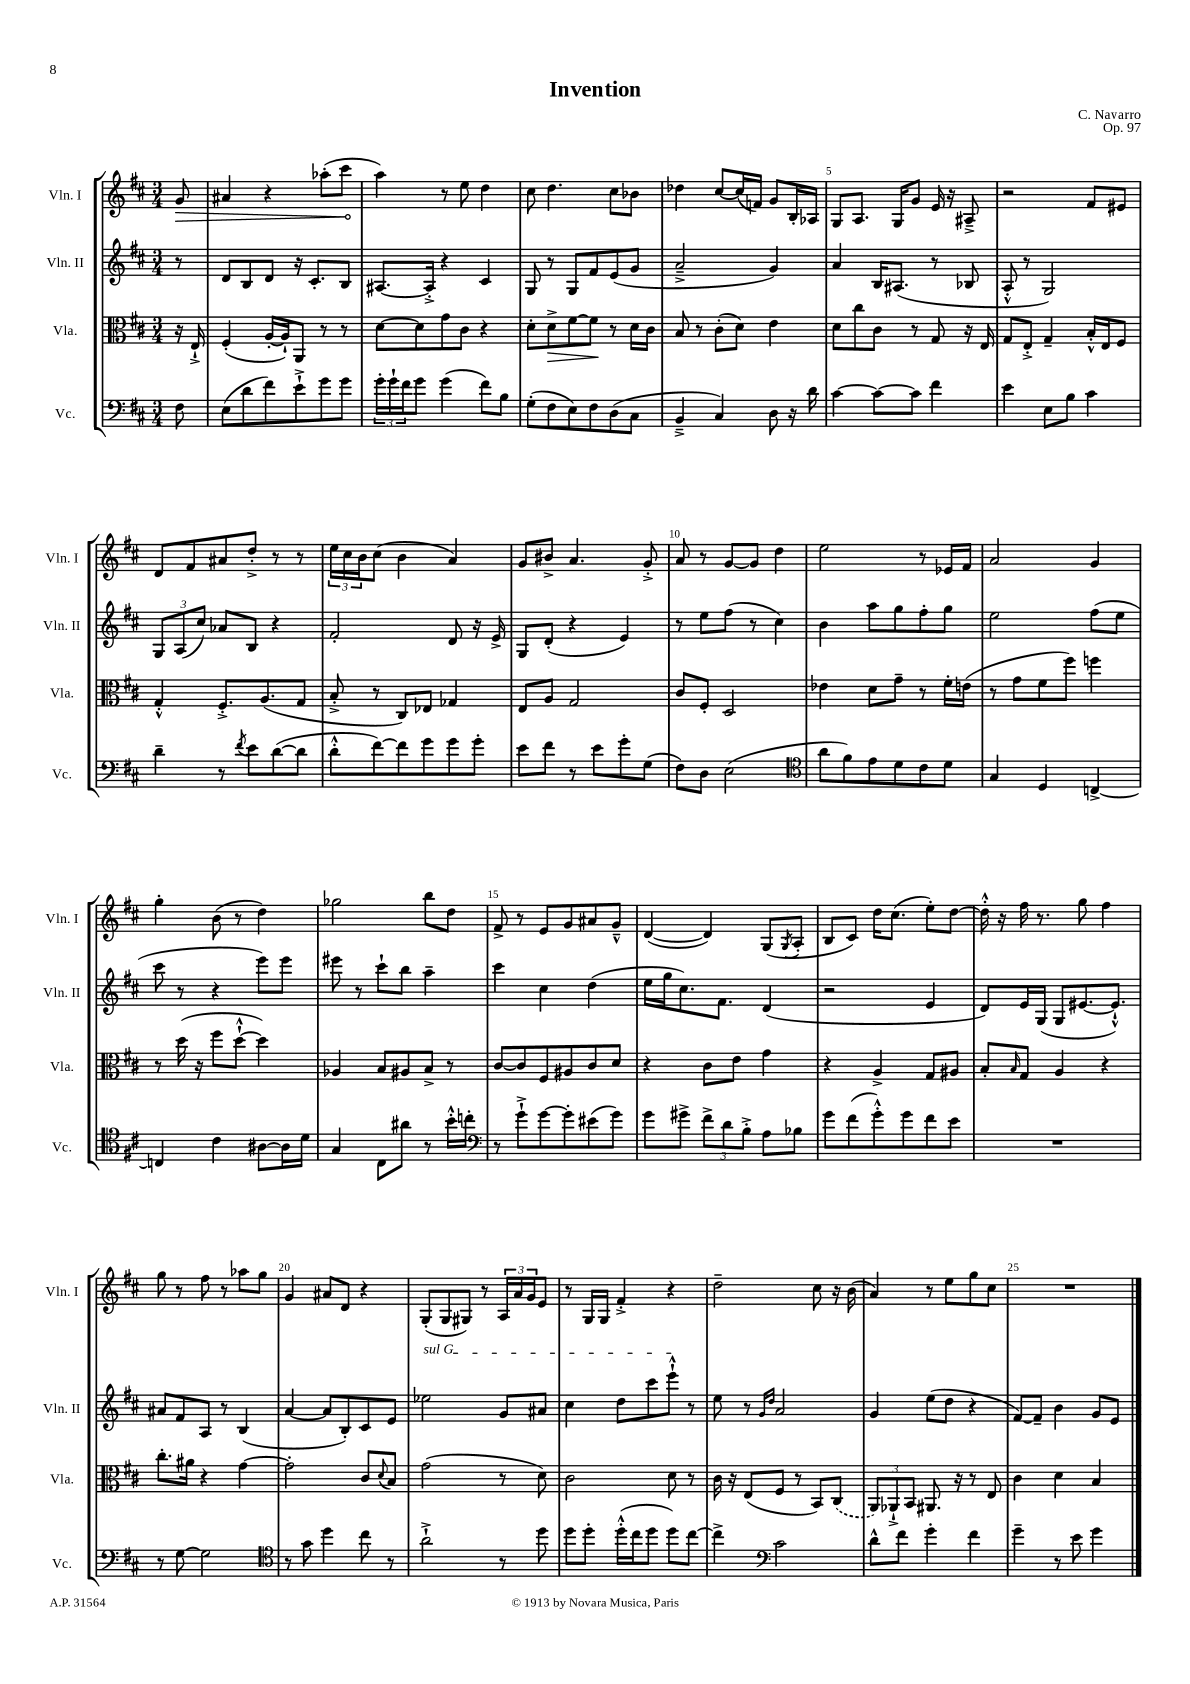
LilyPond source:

\header { title = "Invention" composer = "C. Navarro" opus = "Op. 97" }
<<
\new StaffGroup <<
\new Staff = "s0" \with { instrumentName = "Vln. I" shortInstrumentName = "Vln. I" } {
    \clef treble \key d \major \numericTimeSignature \time 3/4 \partial 8
    \once \override Hairpin.circled-tip = ##t g'8\> |
    ais'4 r4 aes''8-.( cis'''8\! |
    a''4) r8 e''8 d''4 |
    cis''8 d''4. cis''8 bes'8 |
    des''4 cis''8~ cis''16( f'16) g'8 b16-. aes16 |
    g8 a8. g16 g'8 e'16 r16 ais8---> |
    r2 fis'8 eis'8 |
    d'8 fis'8 ais'8 d''8-.-> r8 r8 |
    \tuplet 3/2 { e''16 cis''16 b'16 } cis''8( b'4 a'4) |
    g'8 bis'8-> a'4. g'8-.-> |
    a'8 r8 g'8~ g'8 d''4 |
    e''2 r8 ees'16 fis'16 |
    a'2 g'4 |
    g''4-. b'8( r8 d''4) |
    ges''2 b''8 d''8 |
    fis'8-> r8 e'8 g'8 ais'8 g'8---^ |
    d'4~( d'4) g8( \acciaccatura { g8 } a8-. |
    b8 cis'8) d''16 cis''8.( e''8-.) d''8~ |
    d''16-.-^ r16 fis''16 r8. g''8 fis''4 |
    g''8 r8 fis''8 r8 aes''8 g''8 |
    g'4 ais'8 d'8 r4 |
    g8-.( g8 gis8) r8 \tuplet 3/2 { a16 a'16 g'16 } e'8 |
    r8 g16 g16 fis'4-.-> r4 |
    d''2-- cis''8 r16 b'16( |
    a'4) r8 e''8 g''8 cis''8 |
    R2. \bar "|." |
}
\new Staff = "s1" \with { instrumentName = "Vln. II" shortInstrumentName = "Vln. II" } {
    \clef treble \key d \major \numericTimeSignature \time 3/4 \partial 8
    r8 |
    d'8 b8 d'8 r16 cis'8.-. b8 |
    ais8.~ ais16-.-> r4 cis'4 |
    g8 r8 g8 fis'8 e'8( g'8 |
    a'2---> g'4) |
    a'4 b16 ais8.( r8 bes8 |
    a8-.-^ r8 g2) |
    \tuplet 3/2 { g8 a8( cis''8) } aes'8 b8 r4 |
    fis'2-. d'8 r16 e'16-> |
    g8 d'8-.( r4 e'4) |
    r8 e''8 fis''8( r8 cis''4) |
    b'4 a''8 g''8 fis''8-. g''8 |
    e''2 fis''8( e''8 |
    cis'''8 r8 r4 e'''8) e'''8 |
    eis'''8 r8 cis'''8-! b''8 a''4-- |
    cis'''4 cis''4 d''4( |
    e''16 g''16 cis''8.) fis'8. d'4( |
    r2 e'4 |
    d'8) e'16 g16( g8 eis'8.~ eis'8.-!-^) |
    ais'8 fis'8 a8 r8 b4( |
    a'4~ a'8 b8-.) cis'8 e'8 |
    \once \override TextSpanner.bound-details.left.text = \markup { \italic "sul G" } ees''2\startTextSpan g'8 ais'8 |
    cis''4 d''8 cis'''8 e'''8-!-^\stopTextSpan r8 |
    e''8 r8 \grace { g'16 d''16 } a'2 |
    g'4 e''8( d''8 r4 |
    fis'8~) fis'8-- b'4 g'8 e'8 \bar "|." |
}
\new Staff = "s2" \with { instrumentName = "Vla." shortInstrumentName = "Vla." } {
    \clef alto \key d \major \numericTimeSignature \time 3/4 \partial 8
    r16 e16-!-> |
    fis4-.( a16~-. a16-!) a,8 r8 r8 |
    d'8~ d'8 g'8 cis'8 r4 |
    d'8-. d'8->\> fis'8~ fis'8\! r8 d'16 cis'16 |
    b8 r8 cis'8-.( d'8) e'4 |
    d'8 cis''8 cis'8 r8 g8 r16 e16 |
    g8 e8-.-> g4-- b16-.-^ e16 fis8 |
    g4-.-^ fis8.-.-> a8.( g8 |
    b8-.-> r8 cis8) ees8 ges4 |
    e8 a8 g2 |
    cis'8 fis8-. d2 |
    ees'4 d'8 g'8-- r8 fis'16-. e'16( |
    r8 g'8 fis'8 fis''8) f''4 |
    r8 d''16( r16 fis''8 d''8~-!-^ d''4) |
    aes4 b8 ais8 b8-> r8 |
    cis'8~ cis'8 fis8 ais8 cis'8 d'8 |
    r4 cis'8 e'8 g'4 |
    r4 a4-> g8 ais8 |
    b8-. \grace { b16 } g8 a4 r4 |
    cis''8.-. ais'16 r4 g'4~ |
    g'2-. cis'8 \appoggiatura { d'8 } b8 |
    g'2( r8 d'8) |
    cis'2 d'8 r8 |
    cis'16 r16 e8( fis8 r8 b,8) \once \slurDashed cis8( |
    \tuplet 3/2 { a,8) aes,8-!-> b,8 } ais,8. r16 r8 e8 |
    cis'4 d'4 b4 \bar "|." |
}
\new Staff = "s3" \with { instrumentName = "Vc." shortInstrumentName = "Vc." } {
    \clef bass \key d \major \numericTimeSignature \time 3/4 \partial 8
    fis8 |
    e8( d'8 fis'8) e'8-!-> g'8 g'8 |
    \tuplet 3/2 { g'16-. g'16-! fis'16 } g'8 g'4( fis'8) b8 |
    g8-.( fis8 e8) fis8 d8( cis8 |
    b,4---> cis4) d8 r16 d'16 |
    cis'4~ cis'8~ cis'8 fis'4 |
    e'4 e8 b8 cis'4 |
    d'4-- r8 \acciaccatura { fis'8 } e'8 d'8~( d'8 |
    d'8-.-^ fis'8~) fis'8 g'8 g'8 g'8-. |
    e'8 fis'8 r8 e'8 g'8-. g8( |
    fis8) d8 e2( |
    \clef tenor a'8 fis'8) e'8 d'8 cis'8 d'8 |
    g4 d4 c4~-> |
    c4 cis'4 ais8~ ais16 d'16 |
    g4 cis8 ais'8 r8 b'16-.-^ c''16-. |
    \clef bass r8 g'8-!-> g'8~ g'8-. eis'8( g'8) |
    g'8 gis'8-> \tuplet 3/2 { fis'8-> d'8 b8-.-> } a8 bes8 |
    g'8 fis'8( g'8-.-^) g'8 fis'8 e'8 |
    R2. |
    r8 g8~ g2 |
    \clef tenor r8 g'8 d''4 cis''8 r8 |
    a'2-!-> r8 d''8 |
    d''8 d''8-. d''16-.-^( cis''16 d''8 d''8) cis''8~ |
    cis''4-> \clef bass cis'2 |
    d'8-^ fis'8 g'4-. fis'4 |
    g'4-- r8 e'8 g'4 \bar "|." |
}
>>
>>
\layout { \context { \Score \override BarNumber.break-visibility = ##(#f #t #t) barNumberVisibility = #(every-nth-bar-number-visible 5) } }
